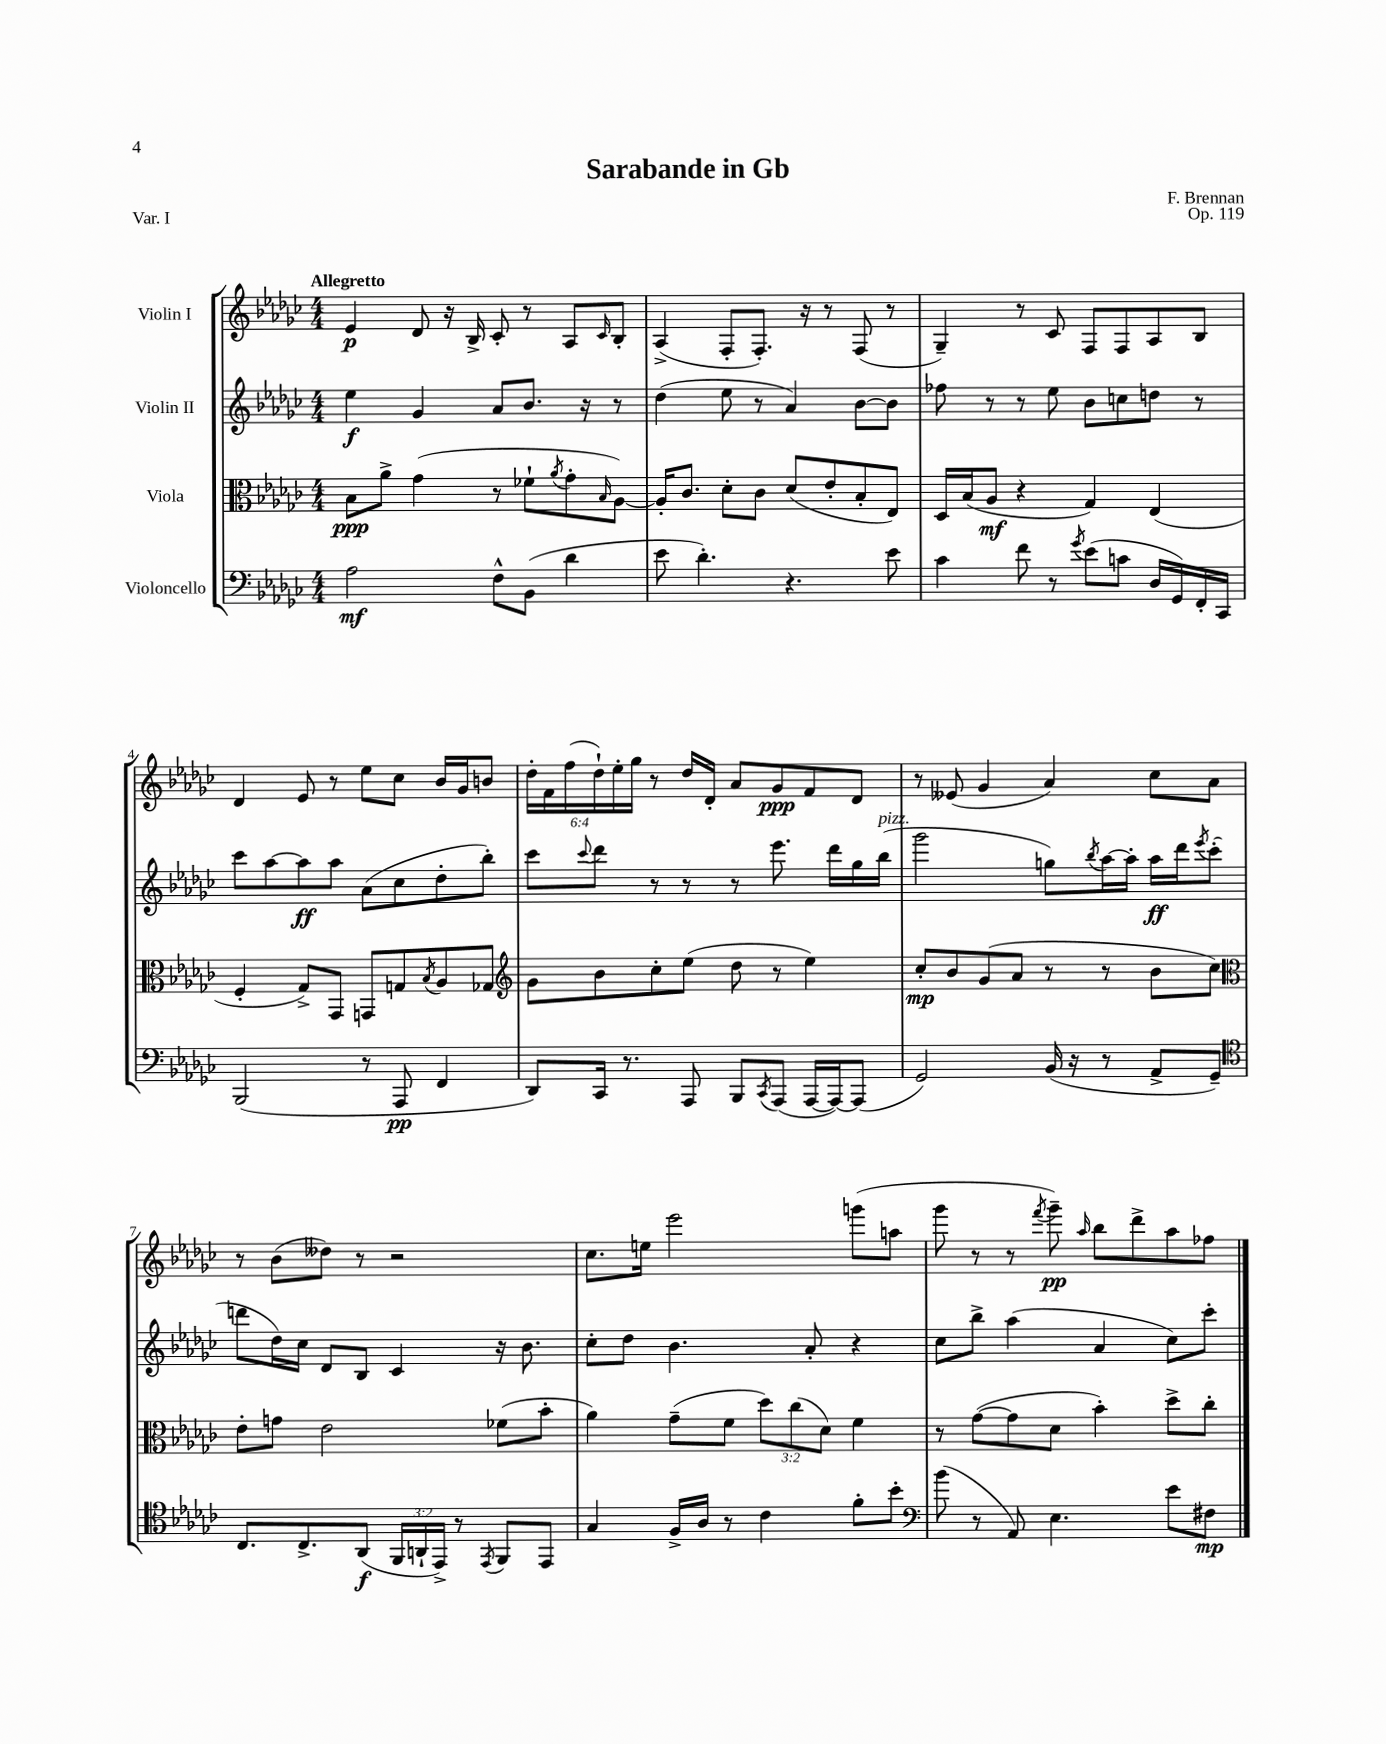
\header { title = "Sarabande in Gb" composer = "F. Brennan" opus = "Op. 119" piece = "Var. I" }
<<
\new StaffGroup <<
\new Staff = "s0" \with { instrumentName = "Violin I" } {
    \clef treble \key ges \major \numericTimeSignature \time 4/4 \override Staff.TupletNumber.text = #tuplet-number::calc-fraction-text \tempo "Allegretto"
    ees'4\p des'8 r16 bes16-> ces'8-. r8 aes8 \grace { ces'16 } bes8-. |
    aes4->( f8-. f8.-.) r16 r8 f8( r8 |
    ges4--) r8 ces'8 f8 f8 aes8 bes8 |
    des'4 ees'8 r8 ees''8 ces''8 bes'16 ges'16 b'8 |
    \tuplet 6/4 { des''16-. f'16 f''16( des''16-!) ees''16-. ges''16 } r8 des''16 des'16-. aes'8 ges'8\ppp f'8 des'8 |
    r8 eeses'8( ges'4 aes'4) ces''8 aes'8 |
    r8 bes'8( deses''8) r8 r2 |
    ces''8. e''16 ees'''2 g'''8( a''8 |
    ges'''8 r8 r8 \acciaccatura { f'''8 } ges'''8--\pp) \grace { aes''16 } bes''8 des'''8-> aes''8 fes''8 \bar "|." |
}
\new Staff = "s1" \with { instrumentName = "Violin II" } {
    \clef treble \key ges \major \numericTimeSignature \time 4/4
    ees''4\f ges'4 aes'8 bes'8. r16 r8 |
    des''4( ees''8 r8 aes'4) bes'8~ bes'8 |
    fes''8 r8 r8 ees''8 bes'8 c''8 d''8 r8 |
    ces'''8 aes''8~ aes''8\ff aes''8 aes'8( ces''8 des''8-. bes''8-.) |
    ces'''8 \appoggiatura { ces'''8 } des'''8 r8 r8 r8 ees'''8. des'''16 ges''16 bes''16^\markup { \italic "pizz." }( |
    ges'''2 g''8) \acciaccatura { bes''8 } aes''16~ aes''16-. aes''16\ff des'''16 \acciaccatura { ees'''8 } ces'''8-.( |
    d'''8 des''16) ces''16 des'8 bes8 ces'4 r16 bes'8. |
    ces''8-. des''8 bes'4. aes'8-. r4 |
    ces''8 bes''8-> aes''4( aes'4 ces''8) ces'''8-. \bar "|." |
}
\new Staff = "s2" \with { instrumentName = "Viola" } {
    \clef alto \key ges \major \numericTimeSignature \time 4/4 \override Staff.TupletNumber.text = #tuplet-number::calc-fraction-text
    bes8\ppp aes'8-> ges'4( r8 fes'8-! \acciaccatura { aes'8 } ges'8-. \grace { bes16 } aes8~) |
    aes16-. ces'8. des'8-. ces'8 des'8( ees'8-. bes8-. ees8) |
    des16 bes16( aes8\mf r4 ges4) ees4( |
    f4-. ges8->) ges,8 g,8 g8 \acciaccatura { bes8 } aes8 ges8 |
    \clef treble ges'8 bes'8 ces''8-. ees''8( des''8 r8 ees''4) |
    ces''8-.\mp bes'8 ges'8( aes'8 r8 r8 bes'8 ces''8) |
    \clef alto ees'8-. g'8 ees'2 fes'8( bes'8-. |
    aes'4) ges'8--( f'8 \tuplet 3/2 { des''8) ces''8( des'8) } f'4 |
    r8 ges'8~( ges'8 des'8 bes'4-.) des''8-> ces''8-. \bar "|." |
}
\new Staff = "s3" \with { instrumentName = "Violoncello" } {
    \clef bass \key ges \major \numericTimeSignature \time 4/4 \override Staff.TupletNumber.text = #tuplet-number::calc-fraction-text
    aes2\mf f8-^ bes,8( des'4 |
    ees'8 des'4.-.) r4. ees'8 |
    ces'4 f'8 r8 \acciaccatura { ges'8 } ees'8( c'8 des16 ges,16) f,16-. ces,16 |
    bes,,2( r8 aes,,8\pp f,4 |
    des,8) ces,16 r8. aes,,8 bes,,8 \acciaccatura { ces,8 } aes,,8( aes,,16~ aes,,16~) aes,,8( |
    ges,2) bes,16( r16 r8 aes,8-> ges,8--) |
    \clef tenor ces8. ces8.-> aes,8\f( \tuplet 3/2 { f,16 a,16-! ees,16->) } r8 \acciaccatura { ees,8 } f,8 ees,8 |
    ges4 f16-> aes16 r8 ces'4 f'8-. bes'8-. |
    \clef bass bes'8( r8 aes,8) ees4. ees'8 fis8\mp \bar "|." |
}
>>
>>
